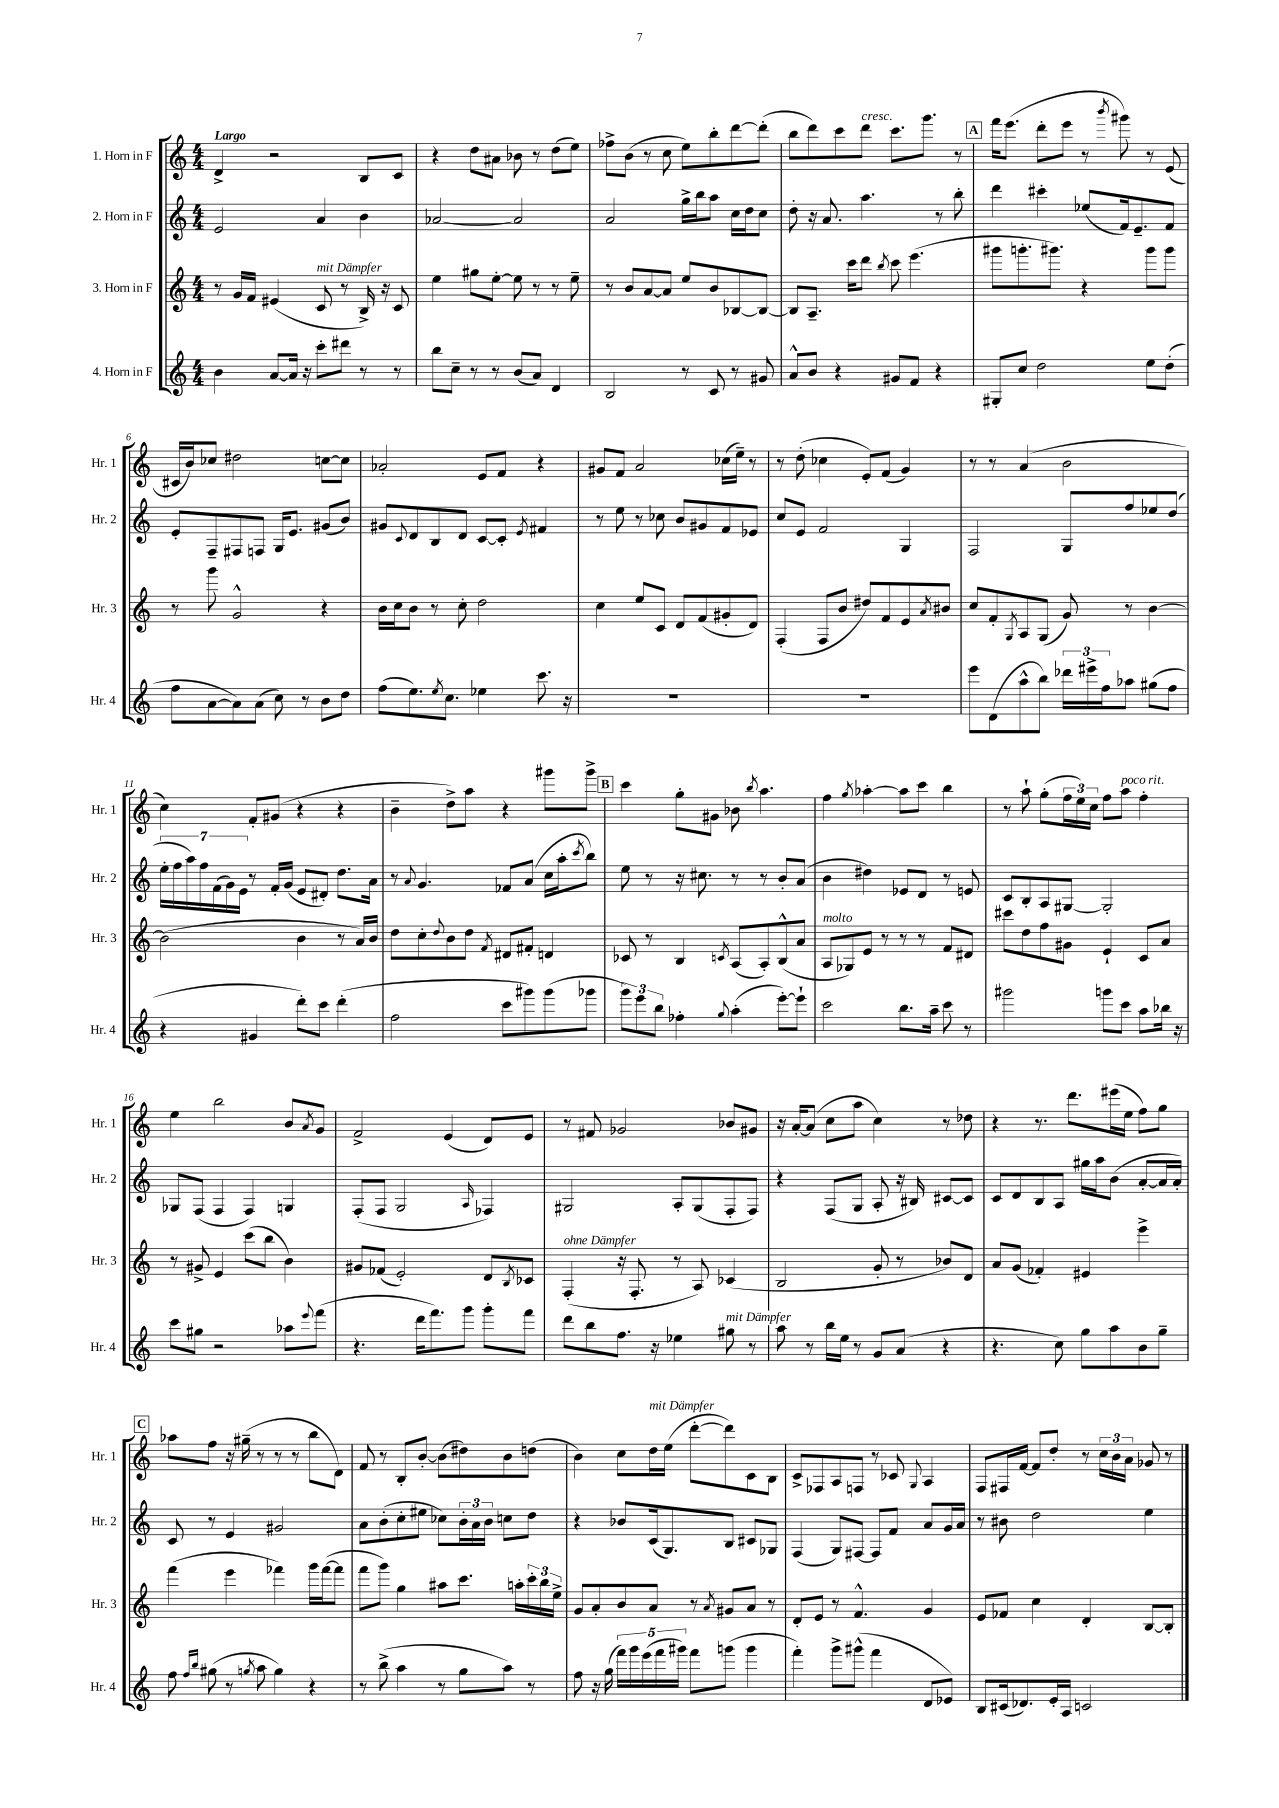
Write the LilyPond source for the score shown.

<<
\new StaffGroup <<
\new Staff = "s0" \with { instrumentName = "1. Horn in F" shortInstrumentName = "Hr. 1" } {
    \clef treble \key c \major \numericTimeSignature \time 4/4 \tempo "Largo"
    d'4-> r2 b8 c'8 |
    r4 d''8 ais'8 bes'8 r8 d''8( e''8) |
    fes''8-> b'8( r8 c''8 e''8) b''8-. d'''8~ d'''8-.( |
    b''8 d'''8) c'''8 d'''8^\markup { \italic "cresc." } c'''8. g'''8. r8 |
    \mark \markup { \box "A" } f'''16 e'''8.( d'''8-. e'''8 r8 \acciaccatura { b'''8 } gis'''8) r8 e'8( |
    cis'16 b'16) ces''8 dis''2 c''8~ c''8 |
    aes'2-. e'8 f'8 r4 |
    gis'8 f'8 a'2 ces''16( e''16--) r8 |
    r8 d''8-.( ces''4 e'8-.) f'8( g'4) |
    r8 r8 a'4( b'2 |
    c''4) f'8-. gis'8( r4 r4 |
    b'4-- d''8->) a''8 r4 gis'''8 gis'''8-> |
    \mark \markup { \box "B" } c'''4 g''8-. gis'8 bes'8 \acciaccatura { b''8 } a''4. |
    f''4 \acciaccatura { g''8 } aes''4~-. aes''8 c'''8 b''4 |
    r8 a''8-! g''8-.( \tuplet 3/2 { f''16 e''16) c''16 } f''8 a''8^\markup { \italic "poco rit." } f''4-. |
    e''4 b''2 b'8 \acciaccatura { a'8 } g'8 |
    f'2-> e'4( d'8) e'8 |
    r8 fis'8 ges'2 bes'8 gis'8 |
    r16 a'16~-. a'8( c''8 a''8 c''4) r8 des''8 |
    r4 r8. d'''8. eis'''16( e''16 f''8) g''8 |
    \mark \markup { \box "C" } aes''8 f''8 r16 gis''16--( r8 r8 r8 b''8 d'8) |
    f'8 r8 b8-. b'8~-. b'8( dis''8) b'8 d''8( |
    b'4) c''8 d''16^\markup { \italic "mit Dämpfer" } e''16( d'''8~-. d'''8) c'8 b8 |
    c'8-> fes8 a8 f8 r8 ces'8 \appoggiatura { g8 } a4 |
    f8 fis16 f'16~ f'8 d''8-. r8 \tuplet 3/2 { c''16 b'16 a'16 } ges'8 r8 \bar "|." |
}
\new Staff = "s1" \with { instrumentName = "2. Horn in F" shortInstrumentName = "Hr. 2" } {
    \clef treble \key c \major \numericTimeSignature \time 4/4
    e'2 a'4 b'4 |
    aes'2~ aes'2 |
    a'2 g''16-> b''16 a''8 c''16 d''16 c''8 |
    d''8-. r16 a'8. a''4. r8 b''8-. |
    \mark \markup { \box "A" } d'''4 cis'''4-. ees''8( f'16) e'8.-- f'8 |
    e'8-. f8-- fis8 f8 g16 e'8. gis'8( b'8) |
    gis'8 \appoggiatura { c'8 } d'8 b8 d'8 c'8~ c'8-. \acciaccatura { e'8 } fis'4 |
    r8 e''8 r8 ces''8 b'8 gis'8 f'8 ees'8 |
    c''8 e'8 f'2 g4 |
    f2 g8 f''8 ees''8 d''8( |
    \tuplet 7/4 { e''16-. f''16 a''16) f''16 f'16( g'16) e'16 } r8 f'16-. g'16( e'8 dis'8-.) d''8. a'16 |
    r8 \appoggiatura { a'8 } g'4. fes'8 a'8( c''16 a''16-. \acciaccatura { c'''8 } b''8) |
    \mark \markup { \box "B" } e''8 r8 r16 cis''8. r8 r8 b'8-. a'8( |
    b'4 dis''4) ees'8 d'8 r8 e'8 |
    c'8 b8-. a8 gis8~ gis2-. |
    ges8 f8( f4 f4) g4 |
    f8-.( f8 g2 \grace { a16 } fes4) |
    gis2 a8-. gis8( f8-. f8) |
    r4 f8( g8 a8-. r16 bis16) cis'8~ cis'8 |
    c'8 d'8 b8 a8 gis''16 a''16 b'8( a'8~-. a'16 a'16-.) |
    \mark \markup { \box "C" } c'8 r8 e'4 gis'2 |
    a'8 b'8-.( c''8-. eis''8 ces''8) \tuplet 3/2 { b'16-. a'16 b'16 } c''8 d''8 |
    r4 bes'8 c'16( g8.) b8 cis'8 ges8 |
    f4( g8) fis8~ fis8 f'8 a'8 g'16 a'16 |
    r8 bis'8 d''2 e''4 \bar "|." |
}
\new Staff = "s2" \with { instrumentName = "3. Horn in F" shortInstrumentName = "Hr. 3" } {
    \clef treble \key c \major \numericTimeSignature \time 4/4
    r8 g'16 f'16 eis'4( c'8^\markup { \italic "mit Dämpfer" } r8 b16->) r16 c'8 |
    e''4 gis''8 e''8~-. e''8 r8 r8 e''8-- |
    r8 b'8 a'8~ a'8 e''8 b'8 bes8~ bes8~ |
    bes8 a8.-- c'''16 d'''8 \acciaccatura { b''8 } c'''8 e'''4.( |
    \mark \markup { \box "A" } gis'''8 g'''8.-. gis'''8.) r4 gis'''8 gis'''8 |
    r8 g'''8 g'2-^ r4 |
    b'16 c''16 b'8 r8 c''8-. d''2 |
    c''4 e''8 c'8 d'8 f'8( gis'8-. d'8) |
    f4-.( f8 b'8 dis''8) f'8 e'8 \acciaccatura { a'8 } bis'8 |
    c''8 f'8-. \acciaccatura { g8 } a8 g8( g'8) r8 b'4~ |
    b'2( b'4 r8 a'16) b'16 |
    d''8 c''8-. \appoggiatura { d''8 } b'8 d''8 \acciaccatura { f'8 } dis'8 fis'8-. d'4 |
    \mark \markup { \box "B" } ces'8 r8 b4 \acciaccatura { c'8 } a8( a8-.) b8-^( a'8 |
    a8^\markup { \italic "molto" } ges8) e'8 r8 r8 r8 f'8 dis'8 |
    cis'''8 d''8 f''8 gis'8 e'4-! c'8 a'8 |
    r8 gis'8-> e'4 c'''8( b''8 b'4) |
    gis'8 fes'8( e'2-.) d'8 \acciaccatura { b8 } ces'8 |
    f4-.^\markup { \italic "ohne Dämpfer" }( r16 f8.-. r8 a8) ces'4( |
    b2 g'8-. r8 bes'8) d'8 |
    a'8 g'8( fes'4-.) eis'4 e'''4-> |
    \mark \markup { \box "C" } f'''4( e'''4 fes'''4) g'''16 fes'''16~( fes'''8 |
    f'''8 g'''8) g''4 ais''8 c'''8. a''16-. \tuplet 3/2 { c'''16-. b''16 e''16-> } |
    g'8 a'8-. b'8 a'8 r8 \acciaccatura { a'8 } gis'8 a'8 r8 |
    d'8-. e'8 r8 f'4.-^ g'4 |
    e'8 fes'8 c''4 d'4-. b8~ b8-. \bar "|." |
}
\new Staff = "s3" \with { instrumentName = "4. Horn in F" shortInstrumentName = "Hr. 4" } {
    \clef treble \key c \major \numericTimeSignature \time 4/4
    b'4 a'8~ a'16 r16 c'''8-. dis'''8 r8 r8 |
    b''8 c''8-- r8 r8 b'8( a'8) d'4 |
    b2 r8 c'8 r8 gis'8 |
    a'8-^ b'8 r4 gis'8 f'8 r4 |
    \mark \markup { \box "A" } gis8-. c''8 d''2 e''8 d''8-.( |
    f''8 a'8~ a'8) a'8( c''8) r8 b'8 d''8 |
    f''8( e''8.) \acciaccatura { e''8 } c''8. ees''4 c'''8. r16 |
    R1 |
    R1 |
    e'''8 d'8( a''8-^ b''8) \tuplet 3/2 { des'''16 eis'''16-> f''16 } aes''8 gis''8( f''8 |
    r4 gis'4 d'''8-.) c'''8 d'''4-.( |
    f''2 c'''8 gis'''8) gis'''8( ges'''8 |
    \mark \markup { \box "B" } \tuplet 3/2 { g'''8) e'''8 b''8 } fes''4-. \appoggiatura { g''8 } a''4-.( e'''8~-.) e'''8-! |
    c'''2 b''8. a''16-- c'''8 r8 |
    gis'''2 g'''8 c'''8 a''8 bes''16 r16 |
    c'''8 gis''8 r2 aes''8 \appoggiatura { e'''8 } f'''8( |
    r4. d'''16 f'''8.) g'''8 g'''8-. f'''8 |
    d'''8 b''8 f''8. r16 ees''4 gis''8^\markup { \italic "mit Dämpfer" } r8 |
    a''8 r8 b''16 e''16 r8 g'8 a'8( r4 |
    r4. c''8) g''8 a''8 b'8 g''8-- |
    \mark \markup { \box "C" } f''8 \grace { f''16 b''16 } gis''8( r8 \acciaccatura { g''8 } a''8 g''4) r4 |
    r8 b''8->( a''4 r8 g''8 a''8) r8 |
    f''8 r16 g''16( \tuplet 5/4 { f'''16) g'''16 e'''16( f'''16 gis'''16) } f'''8 g'''8( g'''4 |
    f'''4-.) g'''8-> gis'''8-^( f'''4 d'8 ees'8) |
    b8 cis'16( des'8.) e'16-. a16 c'2 \bar "|." |
}
>>
>>
